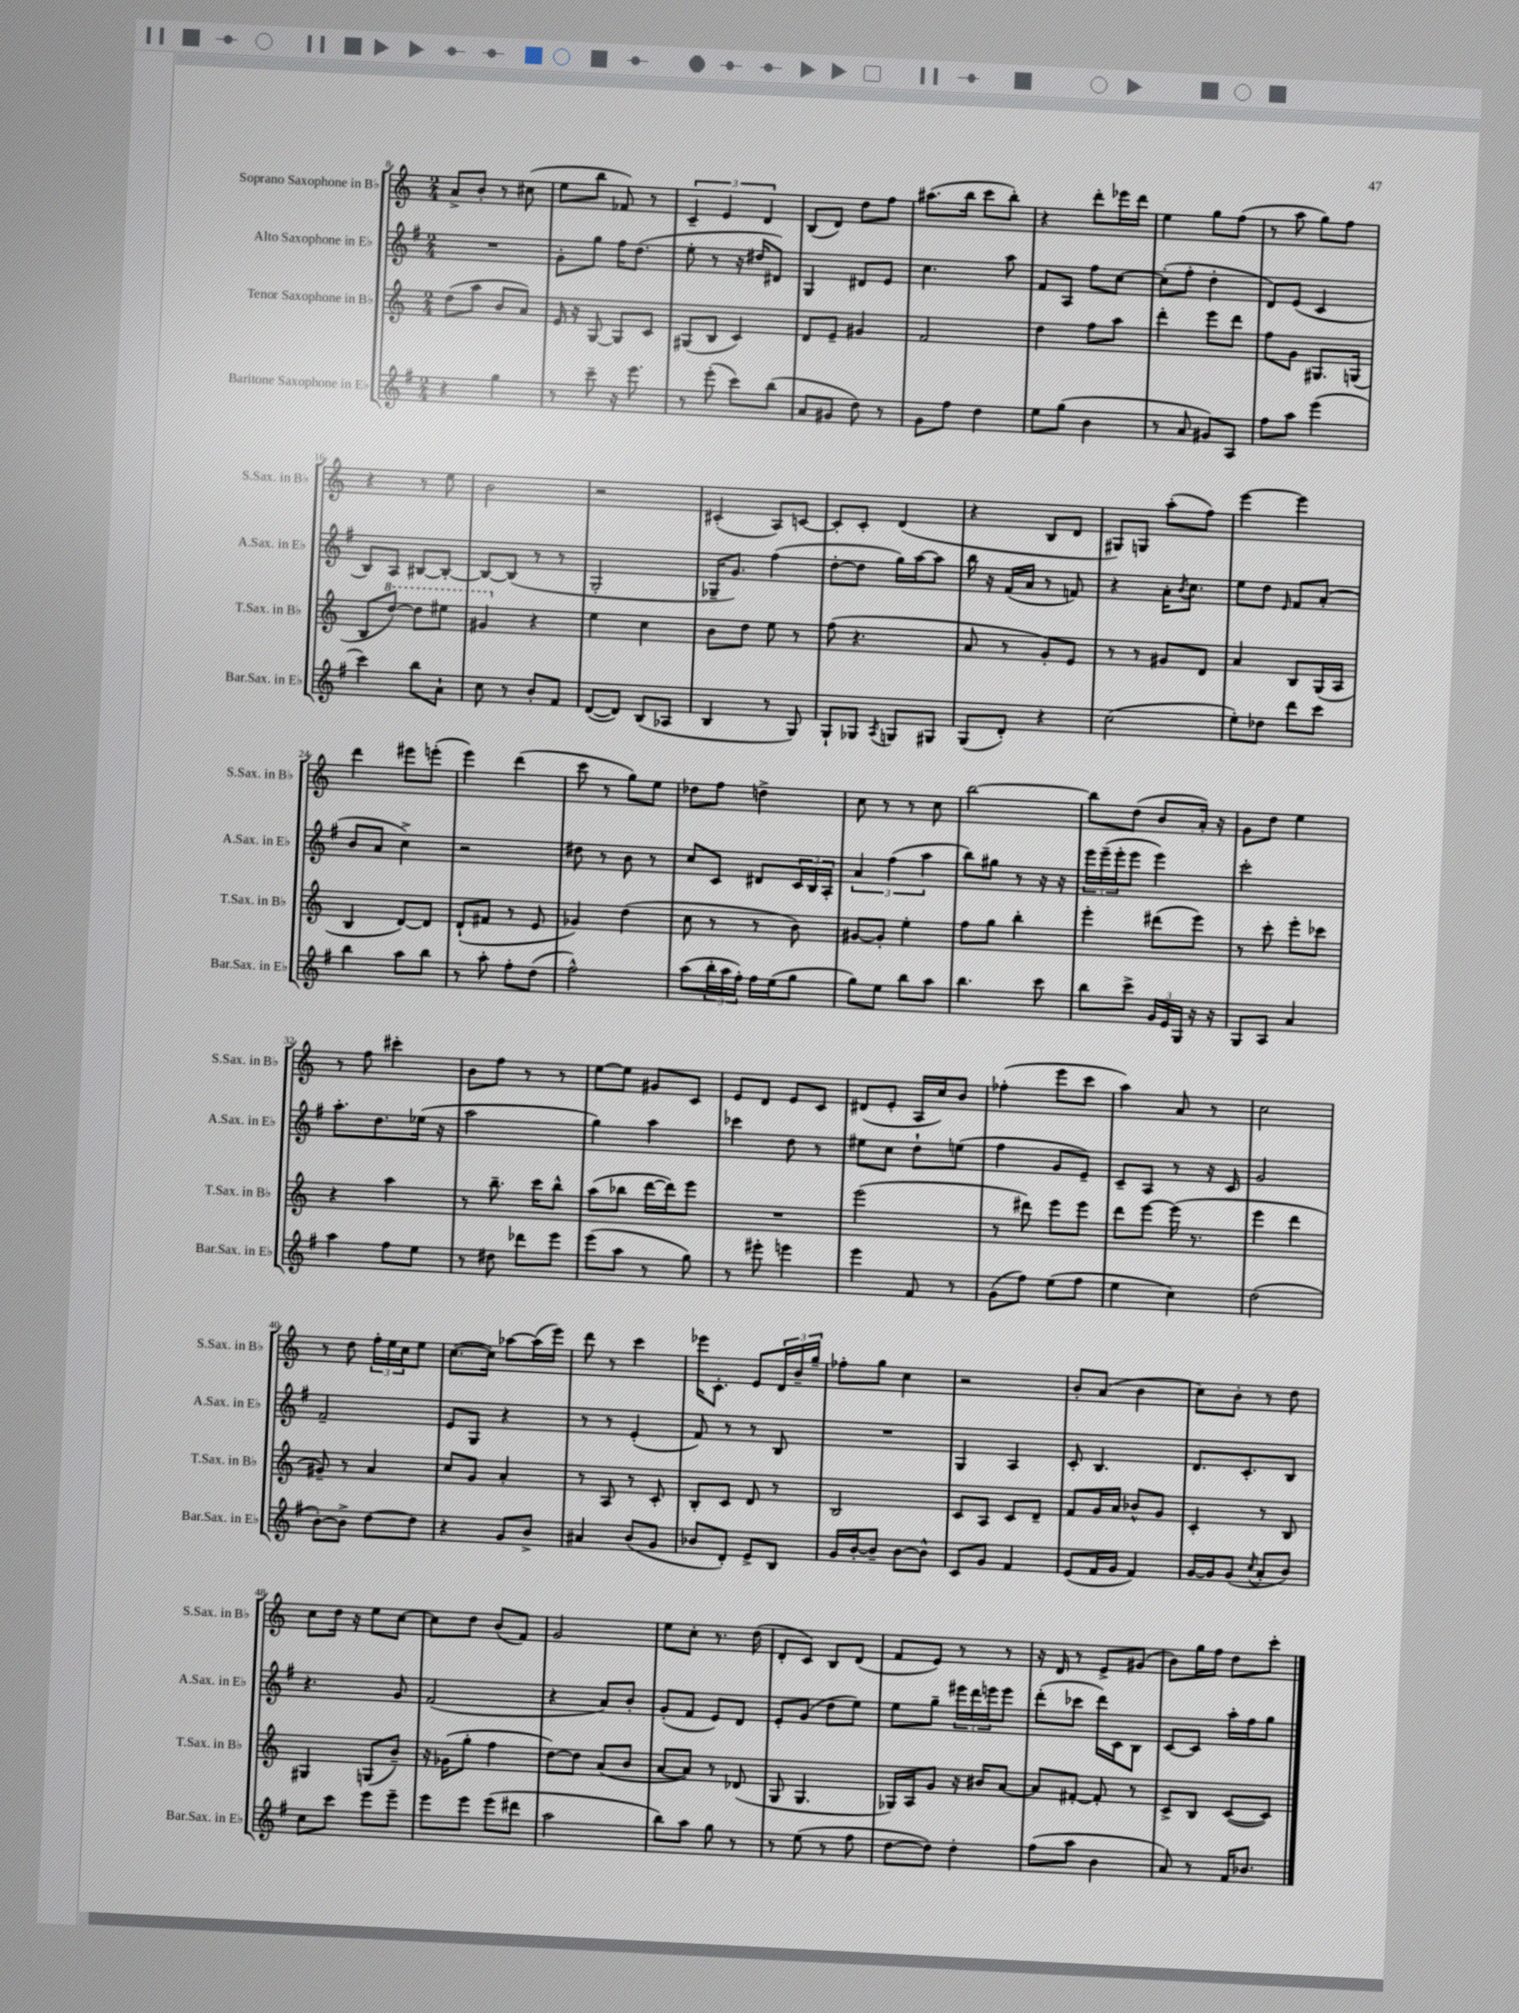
<<
\new StaffGroup <<
\new Staff = "s0" \with { instrumentName = "Soprano Saxophone in Bb" shortInstrumentName = "S.Sax. in Bb" } {
    \clef treble \key c \major \numericTimeSignature \time 2/4
    a'8-> b'8-. r8 cis''8( |
    e''8 b''8 fes'8) r8 |
    \tuplet 3/2 { c'4-- e'4 d'4 } |
    b8( d'8) d''8 f''8 |
    ais''8.( b''16 c'''8 b''8-.) |
    r4 d'''8-. ees'''16 d'''16 |
    e''4 g''8 f''8( |
    r8 a''8 g''8) f''8 |
    r4 r8 e''8 |
    b'2 |
    r2 |
    cis'4-.( a8) c'8~ |
    c'8-. c'8-. d'4( |
    r4 b8 d'8 |
    gis8) g8 a''8-.( f''8) |
    e'''4~ e'''4 |
    d'''4 eis'''8 e'''8-.( |
    e'''4) d'''4( |
    c'''8 r8 g''8) e''8 |
    des''8 f''8 d''4-> |
    c''8 r8 r8 c''8 |
    b''2~ |
    b''8 d''8( b'8 a'16-.) r16 |
    g'8 d''8 e''4 |
    r8 f''8 cis'''4-. |
    b'8 f''8 r8 r8 |
    e''8~ e''8 gis'8 c'8 |
    e'8 d'8 e'8 c'8 |
    dis'8( e'8-. a16 c''16) b'8 |
    fes''4-.( e'''8 c'''8 |
    a''4) a'8 r8 |
    c''2 |
    r8 d''8 \tuplet 3/2 { f''16-. e''16 c''16 } e''8 |
    c''8.~( c''16) aes''8~ aes''16( e'''16) |
    d'''8 r8 c'''4 |
    ees'''16 c'8.-. e'8 \tuplet 3/2 { d'16 b'16-- g''16-- } |
    fes''8-. g''8 c''4 |
    r2 |
    b'8-. a'8( b'4 |
    c''8) b'8-. r8 d''8 |
    c''8 d''16 r16 e''8 c''8~ |
    c''8 d''8 b'8( f'8) |
    g'2 |
    e''8 c''8-. r8. d''16( |
    d'8-. c'8) b8 d'8( |
    f'8 e'8) r8 r8 |
    r16 d'16 r8 e'8-> gis'8( |
    b'8) g''16 f''16 d''8 c'''8-. \bar "|." |
}
\new Staff = "s1" \with { instrumentName = "Alto Saxophone in Eb" shortInstrumentName = "A.Sax. in Eb" } {
    \clef treble \key g \major \numericTimeSignature \time 2/4
    R2 |
    g'8-. g''8 fis''16 d''8.( |
    e''8-. r8 r16 dis''16 dis'8) |
    g4 dis'8 e'8 |
    c''4. a''8 |
    fis'8 a8 fis''8 c''8~ |
    c''8-.( fis''8-. d''4-. |
    d'8) e'8( c'4 |
    b8) a8 bis8~ bis8~-. |
    bis8~ bis8( r8 r8 |
    g2-. |
    ges16-- g'8.) fis''4( |
    d''8~-. d''8 g''16) a''16~ a''8 |
    b''16 r16 fis'16( a'16 r8 f'8) |
    r4 a'16-. \acciaccatura { b'8 } c''8. |
    e''8 d''8 \grace { e'16 } fis'8 a'8-.( |
    b'8 a'8 c''4->) |
    r2 |
    dis''8 r8 b'8 r8 |
    c''8 c'8 dis'8 \tuplet 3/2 { c'16 b16 a16-. } |
    \tuplet 3/2 { a'4 fis''4( a''4 } |
    b''8) gis''8 r8 r16 r16 |
    \tuplet 3/2 { e'''16 e'''16--( e'''16-. } e'''8 e'''4) |
    c'''2-. |
    a''8.-. d''8. ees''16( r16 |
    a''2 |
    g''4) a''4 |
    ces'''4 d''8 r8 |
    eis''8 c''8 d''8-! e''8( |
    fis''4 g'8 e'8--) |
    c'8-- a8 r8 r16 c'16 |
    g'2 |
    fis'2-- |
    e'8 g8 r4 |
    r8 r8 e'4-.( |
    fis'8) r8 r8 b8 |
    R2 |
    g4 a4 |
    c'8-. b4. |
    d'8. c'8.-. b8 |
    r4. g'8 |
    fis'2( |
    r4 a'8) b'8-. |
    g'8-.( fis'8 e'8) d'8 |
    e'8-. g'8( d''8 e''8) |
    e''8 g''8-- \tuplet 3/2 { eis'''16 d'''16 e'''16 } e'''8 |
    d'''8-.( ces'''8 d'''16) c'16 b8 |
    c'8~ c'8 a''16-. fis''16 g''8 \bar "|." |
}
\new Staff = "s2" \with { instrumentName = "Tenor Saxophone in Bb" shortInstrumentName = "T.Sax. in Bb" } {
    \clef treble \key c \major \numericTimeSignature \time 2/4
    d''8( a''8 b'8 a'8) |
    e'16 r16 g8~ g8 c'8 |
    gis8( b8 c'4) |
    d'8 e'8-- gis'4 |
    f'2 |
    d''4 f''8 a''8 |
    d'''4-. e'''8 d'''8 |
    f''8 g'8 gis8. g16( |
    b8 \ottava #1 d'''8~) d'''8 eis'''8 |
    gis''4 \ottava #0 r4 |
    e''4 c''4 |
    b'8 d''8 e''8 r8 |
    f''8( r4. |
    a'8 r8 g'8-.) e'8 |
    r8 r8 gis'8 d'8 |
    a'4 b8 g16( a16 |
    b4 d'8~) d'8 |
    d'8-!( fis'8 r8 e'8 |
    ges'4) d''4( |
    c''8 r8 r8 b'8) |
    gis'8~ gis'8-. e''4-. |
    f''8 g''8 b''4-. |
    e'''4-. dis'''8( e'''8) |
    r8 c'''8-. e'''8-. ces'''8 |
    r4 a''4 |
    r8 b''8.-- c'''16 b''8-^ |
    a''8( bes''8 d'''16~ d'''16) e'''8 |
    R2 |
    e'''2( |
    r8 dis'''8) e'''8 e'''8 |
    d'''8 e'''8~ e'''16( r8. |
    e'''4 d'''4 |
    gis'8--) r8 a'4 |
    c''8 g'8 a'4-. |
    r8 a8 r8 c'8-. |
    b8-. c'8 d'8 r8 |
    b2 |
    c'8 a8 c'8 d'8-- |
    f'8 g'16 a'16 bes'8-^ g'8 |
    c'4-. r8 b8 |
    gis4 g8( b'8--) |
    r16 ges'16( g''8-. f''4 |
    d''8~) d''8 a'8( b'8 |
    a'8~ a'8) r8 des'8( |
    g8 g4. |
    ges16) a16 g'8 r16 bis'16 a'8~ |
    a'8 fis'8~-. fis'8-. r8 |
    c'8-> b8 c'8~( c'8) \bar "|." |
}
\new Staff = "s3" \with { instrumentName = "Baritone Saxophone in Eb" shortInstrumentName = "Bar.Sax. in Eb" } {
    \clef treble \key g \major \numericTimeSignature \time 2/4
    r4 g''4 |
    r8 c'''8-- r16 e'''8. |
    r8 e'''8-.( c'''8) b''8( |
    a'8 gis'8 d''8) r8 |
    g'8 fis''8 d''4 |
    e''8 g''8( b'4 |
    r8 a'8 gis'8) a8 |
    fis''8 a''8 e'''4( |
    c'''4) b''8 a'8-! |
    c''8 r8 b'8-. fis'8 |
    d'8~( d'8) b8( aes8 |
    b4 r8 g8) |
    g8-! ges8 \acciaccatura { a8 } g8 gis8 |
    g8( d'8-.) r4 |
    c''2( |
    e''8-.) des''8 d'''8 c'''8 |
    b''4 a''8 b''8 |
    r8 a''8-. fis''8-. d''8( |
    fis''2-^) |
    a''8( \tuplet 3/2 { b''16-. a''16 fis''16-.) } fis''16 e''16( g''8 |
    g''8) e''8 b''8 a''8 |
    b''4. c'''8 |
    b''8 c'''8-> \tuplet 3/2 { g'16 e'16 g16 } r16 r16 |
    g8 a8 a'4 |
    a''4 fis''8 e''8 |
    r8 dis''8 des'''8 e'''8 |
    e'''8( a''8 r8 g''8) |
    r8 eis'''8-. e'''4 |
    e'''4 fis'8 r8 |
    g'8( fis''8) e''8( fis''8 |
    e''4 c''4) |
    d''2( |
    b'8~-.) b'8-> d''8~ d''8 |
    r4 g'8 b'8-> |
    ais'4 b'8( g'8 |
    bes'8 d'8-.) e'8-> b8 |
    g'16 b'16~-. b'8-- b'8~ b'8-^ |
    c'8 g'8 fis'4 |
    e'8( fis'16 g'16 fis'4) |
    g'16~ g'16 g'8( \acciaccatura { c''8 } a'8-. b'8) |
    c''8 c'''8 e'''8 e'''8-- |
    e'''8 e'''8 e'''8( dis'''8 |
    a''2 |
    b''8) a''8 g''8 r8 |
    r8 e''8( r8 fis''8 |
    d''8~ d''8) d''4-. |
    fis''8( a''8 b'4 |
    a'8) r8 fis'16 bes'8. \bar "|." |
}
>>
>>
\layout { \context { \Score currentBarNumber = #8 } }
